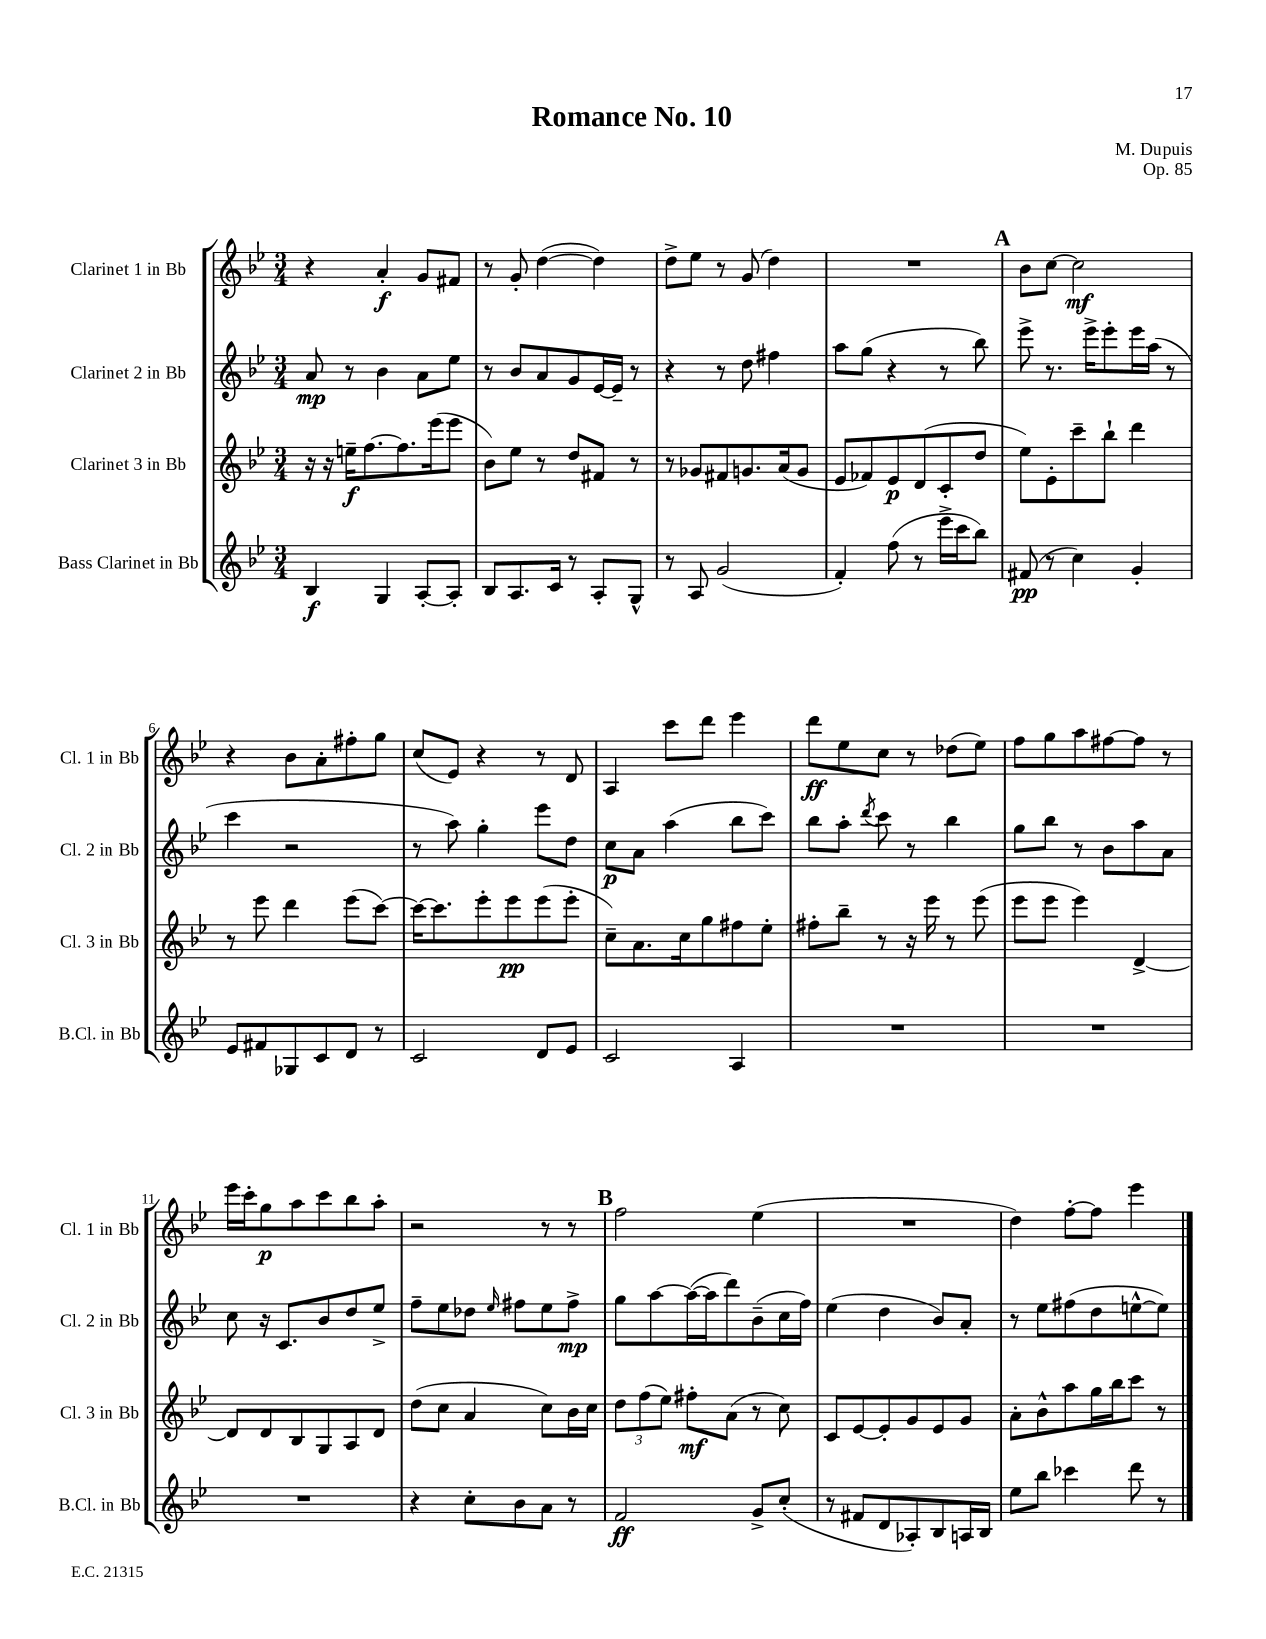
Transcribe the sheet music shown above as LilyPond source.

\header { title = "Romance No. 10" composer = "M. Dupuis" opus = "Op. 85" }
<<
\new StaffGroup <<
\new Staff = "s0" \with { instrumentName = "Clarinet 1 in Bb" shortInstrumentName = "Cl. 1 in Bb" } {
    \clef treble \key bes \major \numericTimeSignature \time 3/4
    \autoBeamOff r4 a'4-.\f g'8[ fis'8] |
    r8 g'8-. d''4~( d''4) |
    d''8[-> ees''8] r8 g'8( d''4) |
    R2. |
    \mark \markup { \bold "A" } bes'8[ c''8]~ c''2\mf |
    r4 bes'8[ a'8-. fis''8-. g''8] |
    c''8[( ees'8]) r4 r8 d'8 |
    a4 c'''8[ d'''8] ees'''4 |
    d'''8[\ff ees''8 c''8] r8 des''8[( ees''8]) |
    f''8[ g''8 a''8 fis''8~ fis''8] r8 |
    ees'''16[ c'''16-. g''8\p a''8 c'''8 bes''8 a''8]-. |
    r2 r8 r8 |
    \mark \markup { \bold "B" } f''2 ees''4( |
    R2. |
    d''4) f''8[~-. f''8] ees'''4 \bar "|." |
}
\new Staff = "s1" \with { instrumentName = "Clarinet 2 in Bb" shortInstrumentName = "Cl. 2 in Bb" } {
    \clef treble \key bes \major \numericTimeSignature \time 3/4
    \autoBeamOff a'8\mp r8 bes'4 a'8[ ees''8] |
    r8 bes'8[ a'8 g'8 ees'16~ ees'16]-- r8 |
    r4 r8 d''8 fis''4 |
    a''8[ g''8]( r4 r8 bes''8) |
    \mark \markup { \bold "A" } ees'''8-> r8. ees'''16[-> ees'''8-. ees'''16 a''16]( r8 |
    c'''4 r2 |
    r8 a''8) g''4-. ees'''8[ d''8] |
    c''8[\p a'8] a''4( bes''8[ c'''8]) |
    bes''8[ a''8]-. \acciaccatura { d'''8 } c'''8 r8 bes''4 |
    g''8[ bes''8] r8 bes'8[ a''8 a'8] |
    c''8 r16 c'8.[ bes'8 d''8 ees''8]-> |
    f''8[-- ees''8 des''8] \grace { ees''16 } fis''8[ ees''8 fis''8]->\mp |
    \mark \markup { \bold "B" } g''8[ a''8~ a''16~( a''16 d'''8) bes'8--( c''16 f''16]) |
    ees''4( d''4 bes'8[) a'8]-. |
    r8 ees''8[ fis''8( d''8 e''8~-^ e''8]) \bar "|." |
}
\new Staff = "s2" \with { instrumentName = "Clarinet 3 in Bb" shortInstrumentName = "Cl. 3 in Bb" } {
    \clef treble \key bes \major \numericTimeSignature \time 3/4
    \autoBeamOff r16 r16 e''16[--\f f''8.~ f''8. ees'''16( ees'''8] |
    bes'8[) ees''8] r8 d''8[ fis'8] r8 |
    r8 ges'8[ fis'8 g'8. a'16( g'8] |
    ees'8[ fes'8) ees'8\p d'8( c'8-. d''8] |
    \mark \markup { \bold "A" } ees''8[) ees'8-. c'''8-- bes''8]-! d'''4 |
    r8 ees'''8 d'''4 ees'''8[( c'''8]~) |
    c'''16[~ c'''8. ees'''8-. ees'''8\pp ees'''8( ees'''8]-. |
    c''8[--) a'8. c''16 g''8 fis''8 ees''8]-. |
    fis''8[-. bes''8]-- r8 r16 ees'''16 r8 ees'''8( |
    ees'''8[ ees'''8] ees'''4) d'4~-> |
    d'8[ d'8 bes8 g8 a8 d'8] |
    d''8[( c''8] a'4 c''8[) bes'16 c''16] |
    \mark \markup { \bold "B" } \tuplet 3/2 { d''8[ f''8( ees''8]) } fis''8[-.\mf a'8]( r8 c''8) |
    c'8[ ees'8~ ees'8-. g'8 ees'8 g'8] |
    a'8[-. bes'8-^ a''8 g''16 bes''16 c'''8] r8 \bar "|." |
}
\new Staff = "s3" \with { instrumentName = "Bass Clarinet in Bb" shortInstrumentName = "B.Cl. in Bb" } {
    \clef treble \key bes \major \numericTimeSignature \time 3/4
    \autoBeamOff bes4\f g4 a8[~-. a8]-. |
    bes8[ a8. c'16] r8 a8[-. g8]-^ |
    r8 a8 g'2( |
    f'4-.) f''8( r8 ees'''16[-> c'''16 bes''8]) |
    \mark \markup { \bold "A" } fis'8\pp( r8 c''4) g'4-. |
    ees'8[ fis'8 ges8 c'8 d'8] r8 |
    c'2 d'8[ ees'8] |
    c'2 a4 |
    R2. |
    R2. |
    R2. |
    r4 c''8[-. bes'8 a'8] r8 |
    \mark \markup { \bold "B" } f'2\ff g'8[-> c''8]-.( |
    r8 fis'8[ d'8 aes8-.) bes8 a16 bes16] |
    ees''8[ bes''8] ces'''4 d'''8 r8 \bar "|." |
}
>>
>>
